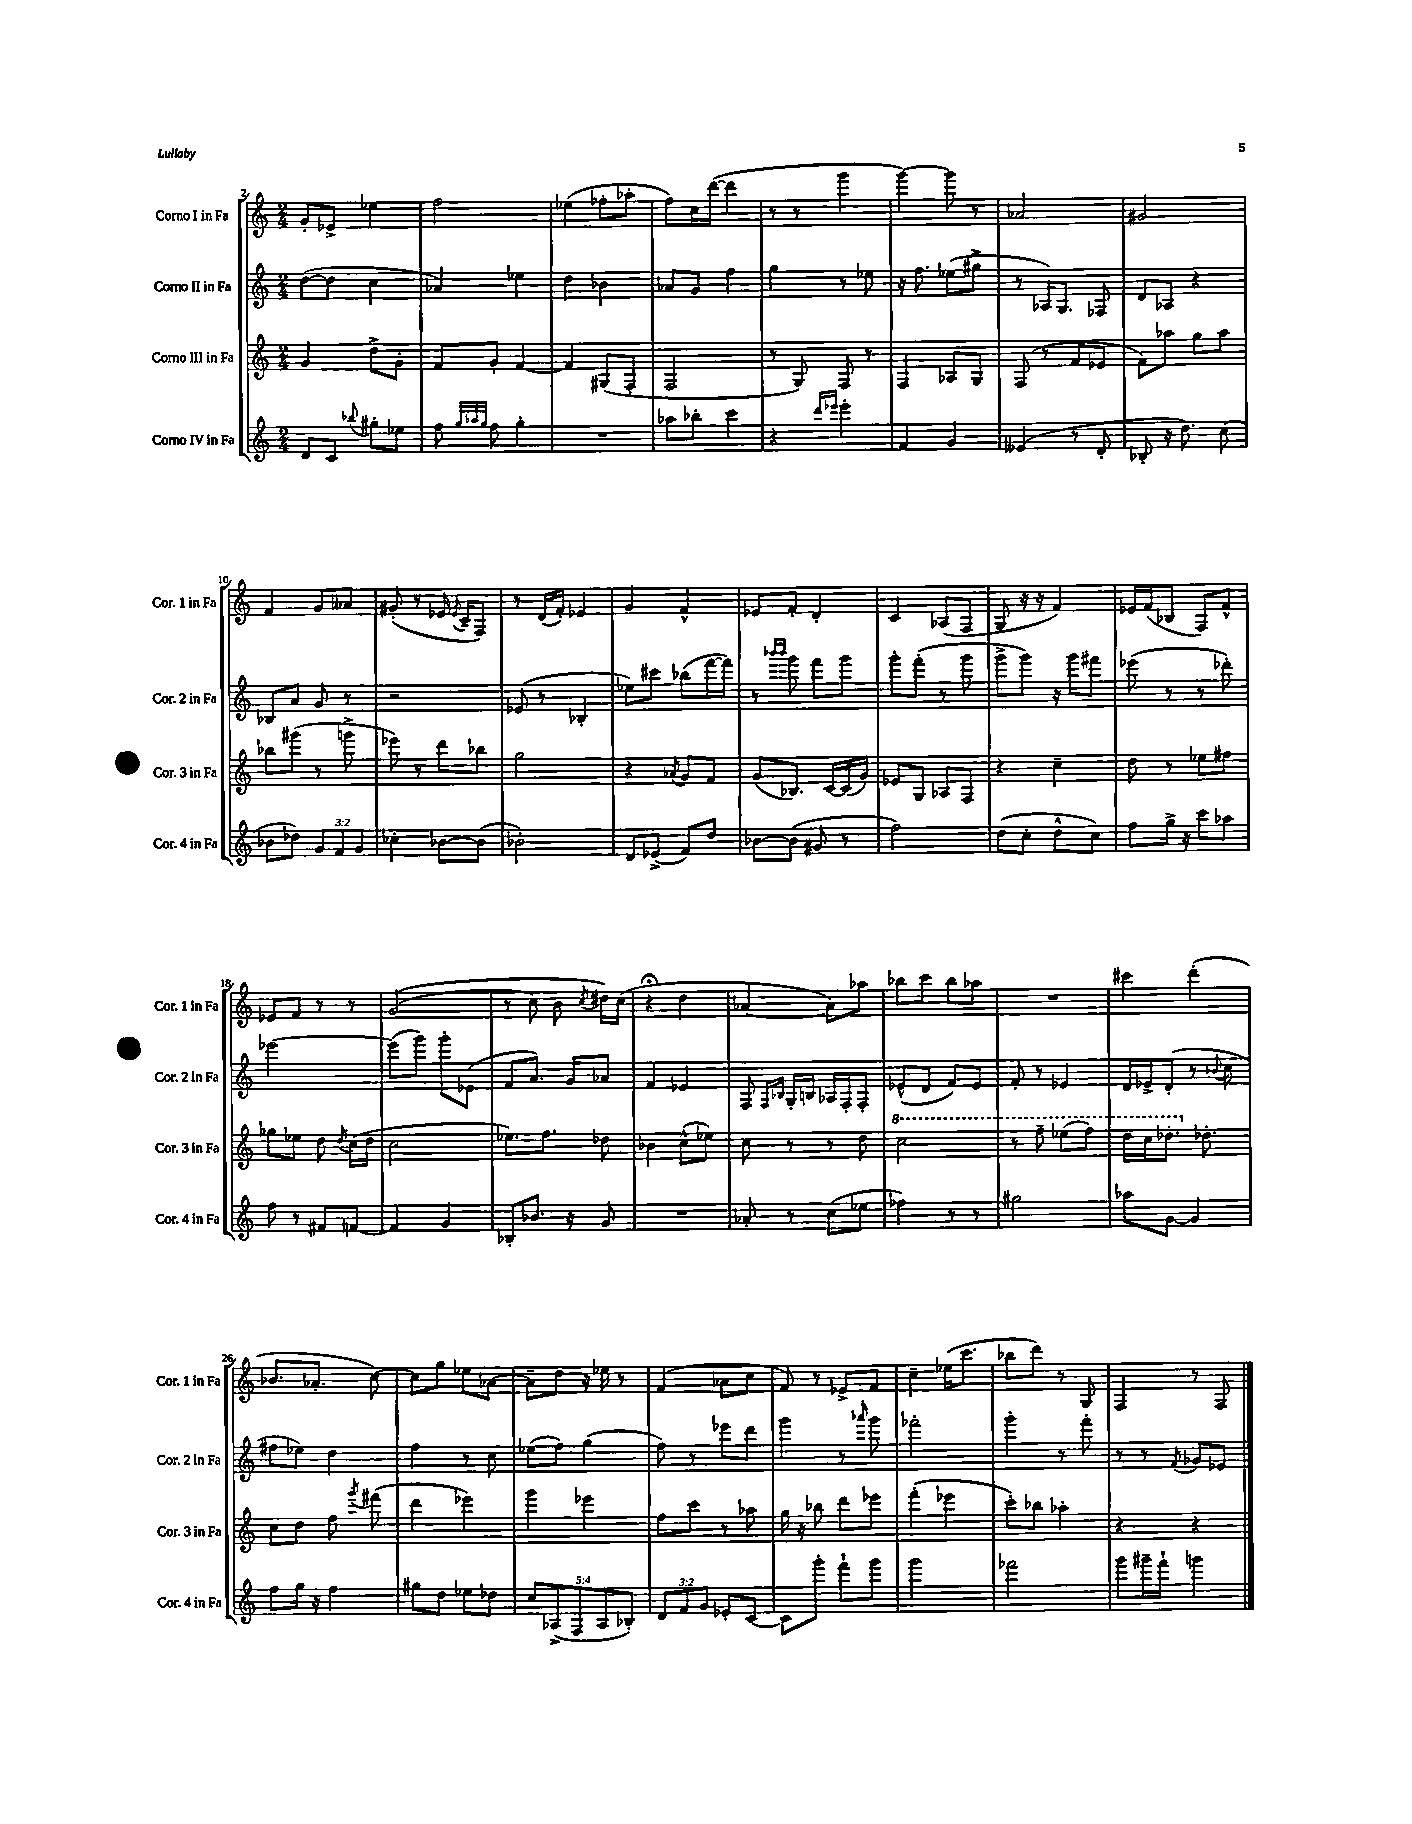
<<
\new StaffGroup <<
\new Staff = "s0" \with { instrumentName = "Corno I in Fa" shortInstrumentName = "Cor. 1 in Fa" } {
    \clef treble \key c \major \numericTimeSignature \time 2/4
    \autoBeamOff g'8[-. ees'8]-> ees''4 |
    f''2 |
    ees''4( fes''8[-. aes''8]-. |
    f''8[) c''16 d'''16]~( d'''4 |
    r8 r8 g'''4 |
    g'''4~) g'''8 r8 |
    aes'2 |
    gis'2 |
    f'4 g'8[ aeses'8] |
    gis'8-.( r8 ees'16 \acciaccatura { ees'8 } c'16[-- f8]) |
    r8 d'16[( f'16]-.) ees'4 |
    g'4 f'4-^ |
    ees'8[ f'8]-. d'4-. |
    c'4 aes8[( f8] |
    g8 r16 r16 f'4) |
    ees'16[ f'16( bes8] f8[) f'8]-^ |
    ees'8[ f'8] r8 r8 |
    g'2(\( |
    r8 c''8) b'8 \acciaccatura { c''8 } dis''16[\) c''16]( |
    r4\fermata d''4 |
    aes'4~ aes'8[) aes''8] |
    bes''8[ c'''8] bes''8[ aes''8] |
    R2 |
    cis'''4 d'''4-.( |
    bes'8.[ aes'8.]-. c''8~) |
    c''8[ g''8] ees''8[ aes'8]~ |
    aes'8[-- d''8] r16 ees''16 r8 |
    f'4( aes'8[ c''8] |
    f'8) r8 ees'8[-> f'8] |
    c''4-- ees''16[( c'''8.] |
    bes''8[ d'''8]) r8 g8 |
    f4 r8 f8 \bar "|." |
}
\new Staff = "s1" \with { instrumentName = "Corno II in Fa" shortInstrumentName = "Cor. 2 in Fa" } {
    \clef treble \key c \major \numericTimeSignature \time 2/4
    \autoBeamOff d''8[~( d''8] c''4 |
    aes'4) ees''4 |
    d''4 bes'4 |
    aes'8[ g'8] f''4 |
    g''4 r8 ees''8 |
    r16 f''8. ees''8[( gis''8]-> |
    r8 aes16[) g8.] fes8 |
    d'8[ aes8] r4 |
    bes8[ a'8] g'8 r8 |
    r2 |
    ees'8( r8 bes4-. |
    ees''8[) cis'''8] bes''8[( f'''16~ f'''16]) |
    r8 \grace { bes'''16[ bes'''16] } g'''8 f'''8[ g'''8] |
    g'''8[-. f'''8]-.( r8 g'''8 |
    g'''8[-> g'''8]) r16 g'''16[ fis'''8] |
    ees'''8( r8 r8 des'''8-.) |
    ees'''2~ |
    ees'''8[( g'''8]) g'''8[-. ees'8]( |
    f'8[ a'8.]) g'16[ aes'8] |
    f'4 ees'4 |
    f8 \grace { f16[ bes16] } g16[-. b16] aes16[ f16-. f8]-. |
    ees'8[-^( d'8] f'8[) ees'8] |
    f'8-. r8 ees'4 |
    d'16[ ees'16-> d'8]-.( r8 \appoggiatura { bes'8 } c''8 |
    fis''8[ ees''8]) d''4 |
    f''4 r8 c''8 |
    ees''8[( f''8]) g''4( |
    f''8) r8 ees'''8[ d'''8] |
    g'''4 r8 \grace { aes'''16 } g'''8 |
    fes'''2-. |
    g'''4-. r8 f'''8-. |
    r8 r8 \acciaccatura { f'8 } ges'8[ ees'8] \bar "|." |
}
\new Staff = "s2" \with { instrumentName = "Corno III in Fa" shortInstrumentName = "Cor. 3 in Fa" } {
    \clef treble \key c \major \numericTimeSignature \time 2/4
    \autoBeamOff g'4 d''8[-> g'8]-. |
    f'8[ g'8]-. f'4~ |
    f'4 gis8[( f8]-. |
    f2 |
    r8 g8) f8 r8 |
    f4 aes8[ g8] |
    f8( r8 f'8[ ees'8] |
    f'8[) aes''8] g''8[ aes''8] |
    bes''8[ gis'''8]( r8 g'''8-> |
    ees'''8) r8 d'''8[ bes''8] |
    g''2 |
    r4 \acciaccatura { aes'8 } g'8[ f'8] |
    g'8[( bes8.]) c'16[~ c'16( g'16]) |
    ees'8[ g8] aes8[ f8] |
    r4 c''4-- |
    d''8 r8 ees''8[ fis''8] |
    ges''8[ ees''8] d''8 \acciaccatura { d''8 } c''16[( d''16] |
    c''2 |
    ees''8.[) f''8.] des''8 |
    bes'4 c''8[-^( ees''8]) |
    c''8 r8 r8 d''8 |
    \ottava #1 c'''2 |
    r8 f'''8-- ees'''8[( f'''8]) |
    d'''16[ c'''16 des'''8.]-. \ottava #0 des''8.-. |
    c''8[ d''8] f''8 \acciaccatura { g'''8 } fis'''8( |
    d'''4 ees'''4) |
    g'''4 ees'''4 |
    f''8[ c'''8] r8 aes''8 |
    g''16 r16 bes''8 d'''8[ ees'''8] |
    f'''4-.( ees'''4 |
    c'''8[-.) bes''8] aes''4-. |
    r4 r4 \bar "|." |
}
\new Staff = "s3" \with { instrumentName = "Corno IV in Fa" shortInstrumentName = "Cor. 4 in Fa" } {
    \clef treble \key c \major \numericTimeSignature \time 2/4 \override Staff.TupletNumber.text = #tuplet-number::calc-fraction-text
    \autoBeamOff d'8[ c'8] \appoggiatura { bes''8 } gis''8[-. ees''8] |
    f''8 \grace { g''32[ aes''32 g''32] } f''8 g''4-. |
    R2 |
    aes''8[ bes''8]-. c'''4 |
    r4 \grace { d'''16[ ees'''16] } ees'''4-. |
    f'4 g'4 |
    eeses'4( r8 d'8-. |
    bes8-. r16 d''8.) c''8( |
    bes'8[ des''8]) \tuplet 3/2 { g'8[ f'8 g'8] } |
    ces''4-. bes'8[~ bes'8]( |
    bes'2-.) |
    d'8[ ees'8]->( f'8[) d''8] |
    bes'8[~ bes'8]( gis'8 r8 |
    f''2) |
    d''8[( c''8]-. d''8[-^ c''8]) |
    f''8[ g''16]-> r16 c'''8[ aes''8] |
    f''8 r8 fis'8[ f'8]~ |
    f'4 g'4 |
    bes8[-. bes'8.] r16 g'8 |
    R2 |
    aes'8-. r8 c''8[( ees''8] |
    fes''4) r8 r8 |
    gis''2 |
    aes''8[ g'8]~ g'4 |
    f''8[ g''16] r16 f''4 |
    gis''8[ d''8] ees''8[ des''8] |
    \tuplet 5/4 { c''8[ aes8->( f8 aes8 bes8]-.) } |
    \tuplet 3/2 { d'8[ f'8 g'8] } ees'8[-. c'8]~ |
    c'8[ g'''8]-. f'''8[-! g'''8] |
    g'''2 |
    fes'''2 |
    g'''8[ gis'''16-- f'''16]-! g'''4 \bar "|." |
}
>>
>>
\layout { \context { \Score currentBarNumber = #2 } }
